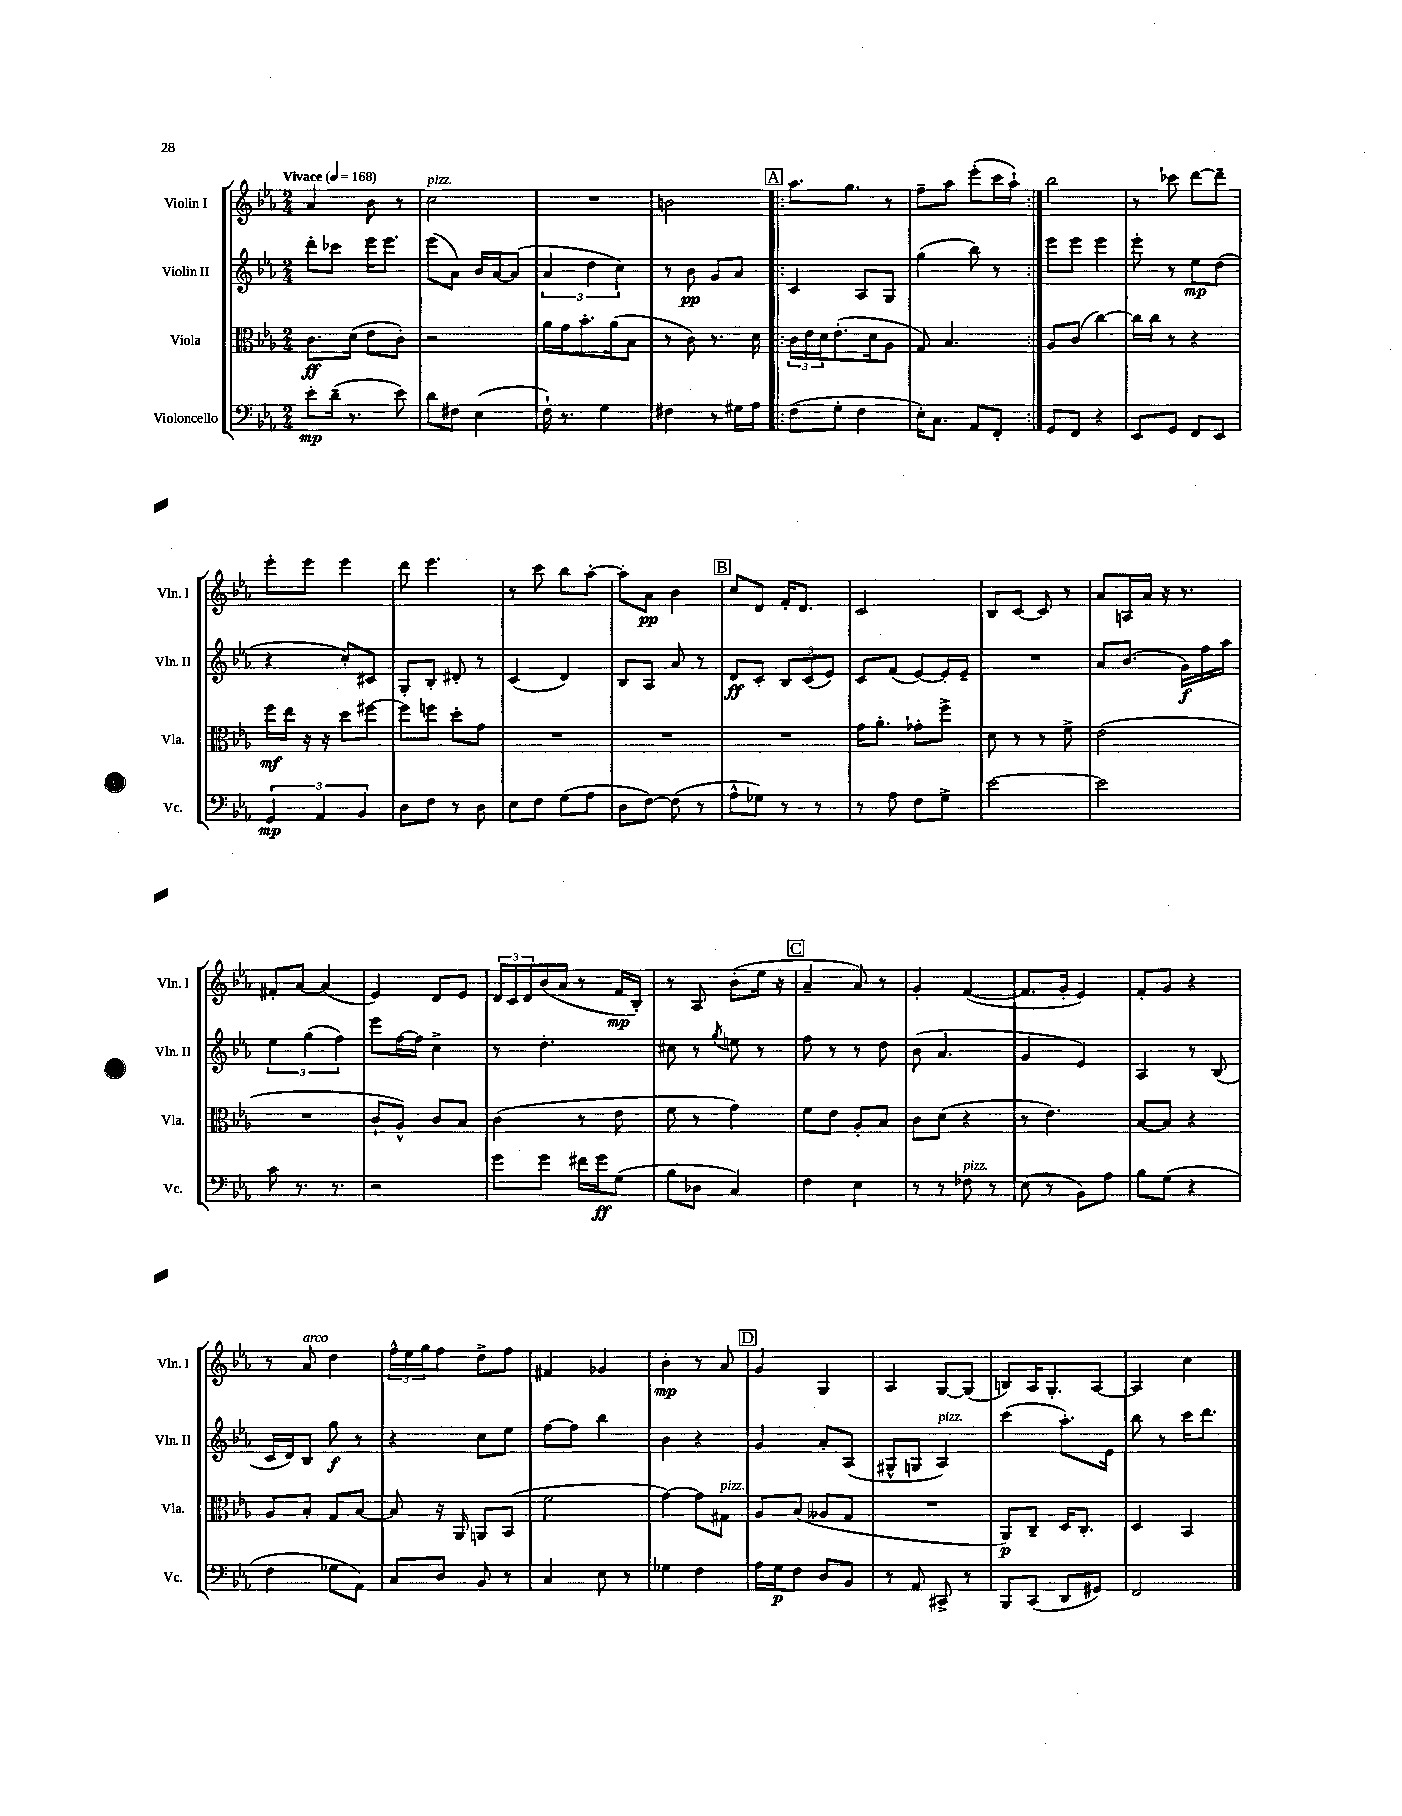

**kern	**kern	**kern	**kern
*staff4	*staff3	*staff2	*staff1
*clefF4	*clefC3	*clefG2	*clefG2
*k[b-e-a-]	*k[b-e-a-]	*k[b-e-a-]	*k[b-e-a-]
*M2/4	*M2/4	*M2/4	*M2/4
*MM168	*MM168	*MM168	*MM168
8e-'	8.c	8ddd'	4a-
(16d~	.	8ccc-	.
8.r	(16d	.	.
.	8e-	16eee-	8b-
.	.	8.eee-	.
8e-)	8c')	.	8r
=	=	=	=
8d	2r	(8eee-	2cc
8F#	.	8a-)	.
(4E-	.	16b-	.
.	.	[16a-	.
.	.	(8a-]	.
=	=	=	=
16F`)	16a-	6a-	2r
8.r	16g	.	.
.	8.b-'	.	.
.	.	6dd	.
4G	.	.	.
.	(16a-	.	.
.	.	6cc)	.
.	8B-	.	.
=	=	=	=
4F#	8r	8r	2b
.	8c)	8b-	.
8r	8.r	8g	.
16G#	.	8a-	.
16A-	16d	.	.
=!|:	=!|:	=!|:	=!|:
(8F	24c	4c	8.aa-
.	24e-	.	.
.	24d	.	.
8G'	(8.e-'	.	.
.	.	.	8.gg
4F	.	8A-	.
.	16d	.	.
.	8A-	8G	8r
=	=	=	=
16E-')	8G)	(4gg	8ff~
8.C	.	.	.
.	4.B-	.	8aa-
8AA-	.	8bb-)	(8eee-'
8FF'	.	8r	16ccc
.	.	.	16aa-`)
=:|!	=:|!	=:|!	=:|!
8GG	8A-	8eee-	2bb-
8FF	(8c	8eee-	.
4r	[4cc)	4eee-	.
=	=	=	=
8EE-	16cc]	8eee-'	8r
.	16cc	.	.
8GG	8r	8r	8ccc-
8FF	4r	8ee-	[8ddd
8EE-	.	(8dd	8ddd~]
=	=	=	=
6GG	16ff	4r	8eee-'
.	16ee-	.	.
.	16r	.	8eee-
6AA-	.	.	.
.	16r	.	.
.	8dd	8cc')	4eee-
6BB-	.	.	.
.	[8ff#	8c#	.
=	=	=	=
8D	8ff#]	8G'	8ddd
8F	8ff	8B-'	4.eee-
8r	8dd'	8d#'	.
8D	8g	8r	.
=	=	=	=
8E-	2r	(4c	8r
8F	.	.	8ccc
(8G	.	4d)	8bb-
8A-	.	.	[8aa-'
=	=	=	=
8D	2r	8B-	8aa-']
[8F)	.	8A-	8a-
(8F]	.	8a-	4b-
8r	.	8r	.
=	=	=	=
8A-^^	2r	8d	8cc
8G-)	.	8c'	8d
8r	.	12B-	16f'
.	.	.	8.d
.	.	(12c	.
8r	.	.	.
.	.	12e-)	.
=	=	=	=
8r	16g	8c	2c
.	8.a-'	.	.
8A-	.	(8f	.
8F	8g-'	[8e-)	.
8G^	8ff^	16e-']	.
.	.	16e-~	.
=	=	=	=
[2e-	8d	2r	8B-
.	8r	.	[8c
.	8r	.	8c]
.	8f^	.	8r
=	=	=	=
2e-]	(2e-	8a-	8a-
.	.	(8.b-	16A
.	.	.	16a-
.	.	.	16r
.	.	16g)	8.r
.	.	16ff	.
.	.	16aa-	.
=	=	=	=
8c	2r	6ee-	8f#'
8.r	.	.	[8a-
.	.	(6gg	.
.	.	.	(4a-]
8.r	.	.	.
.	.	6ff)	.
=	=	=	=
2r	8c`	8eee-	4e-)
.	8A-^^)	[16ff	.
.	.	16ff]	.
.	8c	4cc^	8d
.	8B-	.	8e-
=	=	=	=
8g	(4c	8r	24d
.	.	.	24c
.	.	.	24d
8g	.	4.dd'	(16b-
.	.	.	16a-
16f#	8r	.	8r
16g	.	.	.
(8G	8e-	.	16f
.	.	.	16B-')
=	=	=	=
8B-	8f	8cc#	8r
8D-	8r	8r	8A-
.	.	8qgg	.
4C)	4g)	8ee	(8b-'
.	.	8r	16ee-
.	.	.	16r
=	=	=	=
4F	8f	8ff	4a-~
.	8e-	8r	.
4E-	8A-'	8r	8a-)
.	8B-	8dd	8r
=	=	=	=
8r	8c	(8b-	4g'
8r	(8d	4.a-	.
8F-	4r	.	([4f
8r	.	.	.
=	=	=	=
(8E-	8r	4g	8.f]
8r	4.e-)	.	.
.	.	.	16g'
8BB-)	.	4e-)	4e-)
8A-	.	.	.
=	=	=	=
8B-	[8B-	4A-	8f'
(8G	8B-]	.	8g
4r	4r	8r	4r
.	.	(8B-	.
=	=	=	=
4F	8A-	16c	8r
.	.	16d)	.
.	8B-'	8B-	8a-
8G-	8G	8gg	4dd
8AA-)	[8B-	8r	.
=	=	=	=
8C	8B-]	4r	24ff^^
.	.	.	24ee-
.	.	.	24gg
8D	16r	.	8ff
.	16AA-	.	.
8BB-	8AA	8cc	8dd^
8r	(8BB-	8ee-	8ff
=	=	=	=
4C	2f	[8ff	4f#
.	.	8ff]	.
8E-	.	4bb-	4g-
8r	.	.	.
=	=	=	=
4G-	[4g)	4b-	4b-'
4F	8g]	4r	8r
.	8G#	.	8a-
=	=	=	=
16A-	8A-	4g	4g
16G	.	.	.
8F	(8B-	.	.
8D	8A--	8a-'	4G
8BB-	8G	(8A-	.
=	=	=	=
8r	2r	8G#^^	4A-
8AA-	.	8G	.
8CC#^	.	4A-)	[8G
8r	.	.	(8G]
=	=	=	=
8BBB-	8AA-)	(4ccc	8B)
(8CC	8C~	.	16A-
.	.	.	8.G'
8DD	16D	8.aa-')	.
.	8.C'	.	.
8GG#)	.	.	[8A-
.	.	16e-	.
=	=	=	=
2FF	4D	8bb-	4A-]
.	.	8r	.
.	4BB-	16ccc	4cc
.	.	8.ddd	.
==	==	==	==
*-	*-	*-	*-
